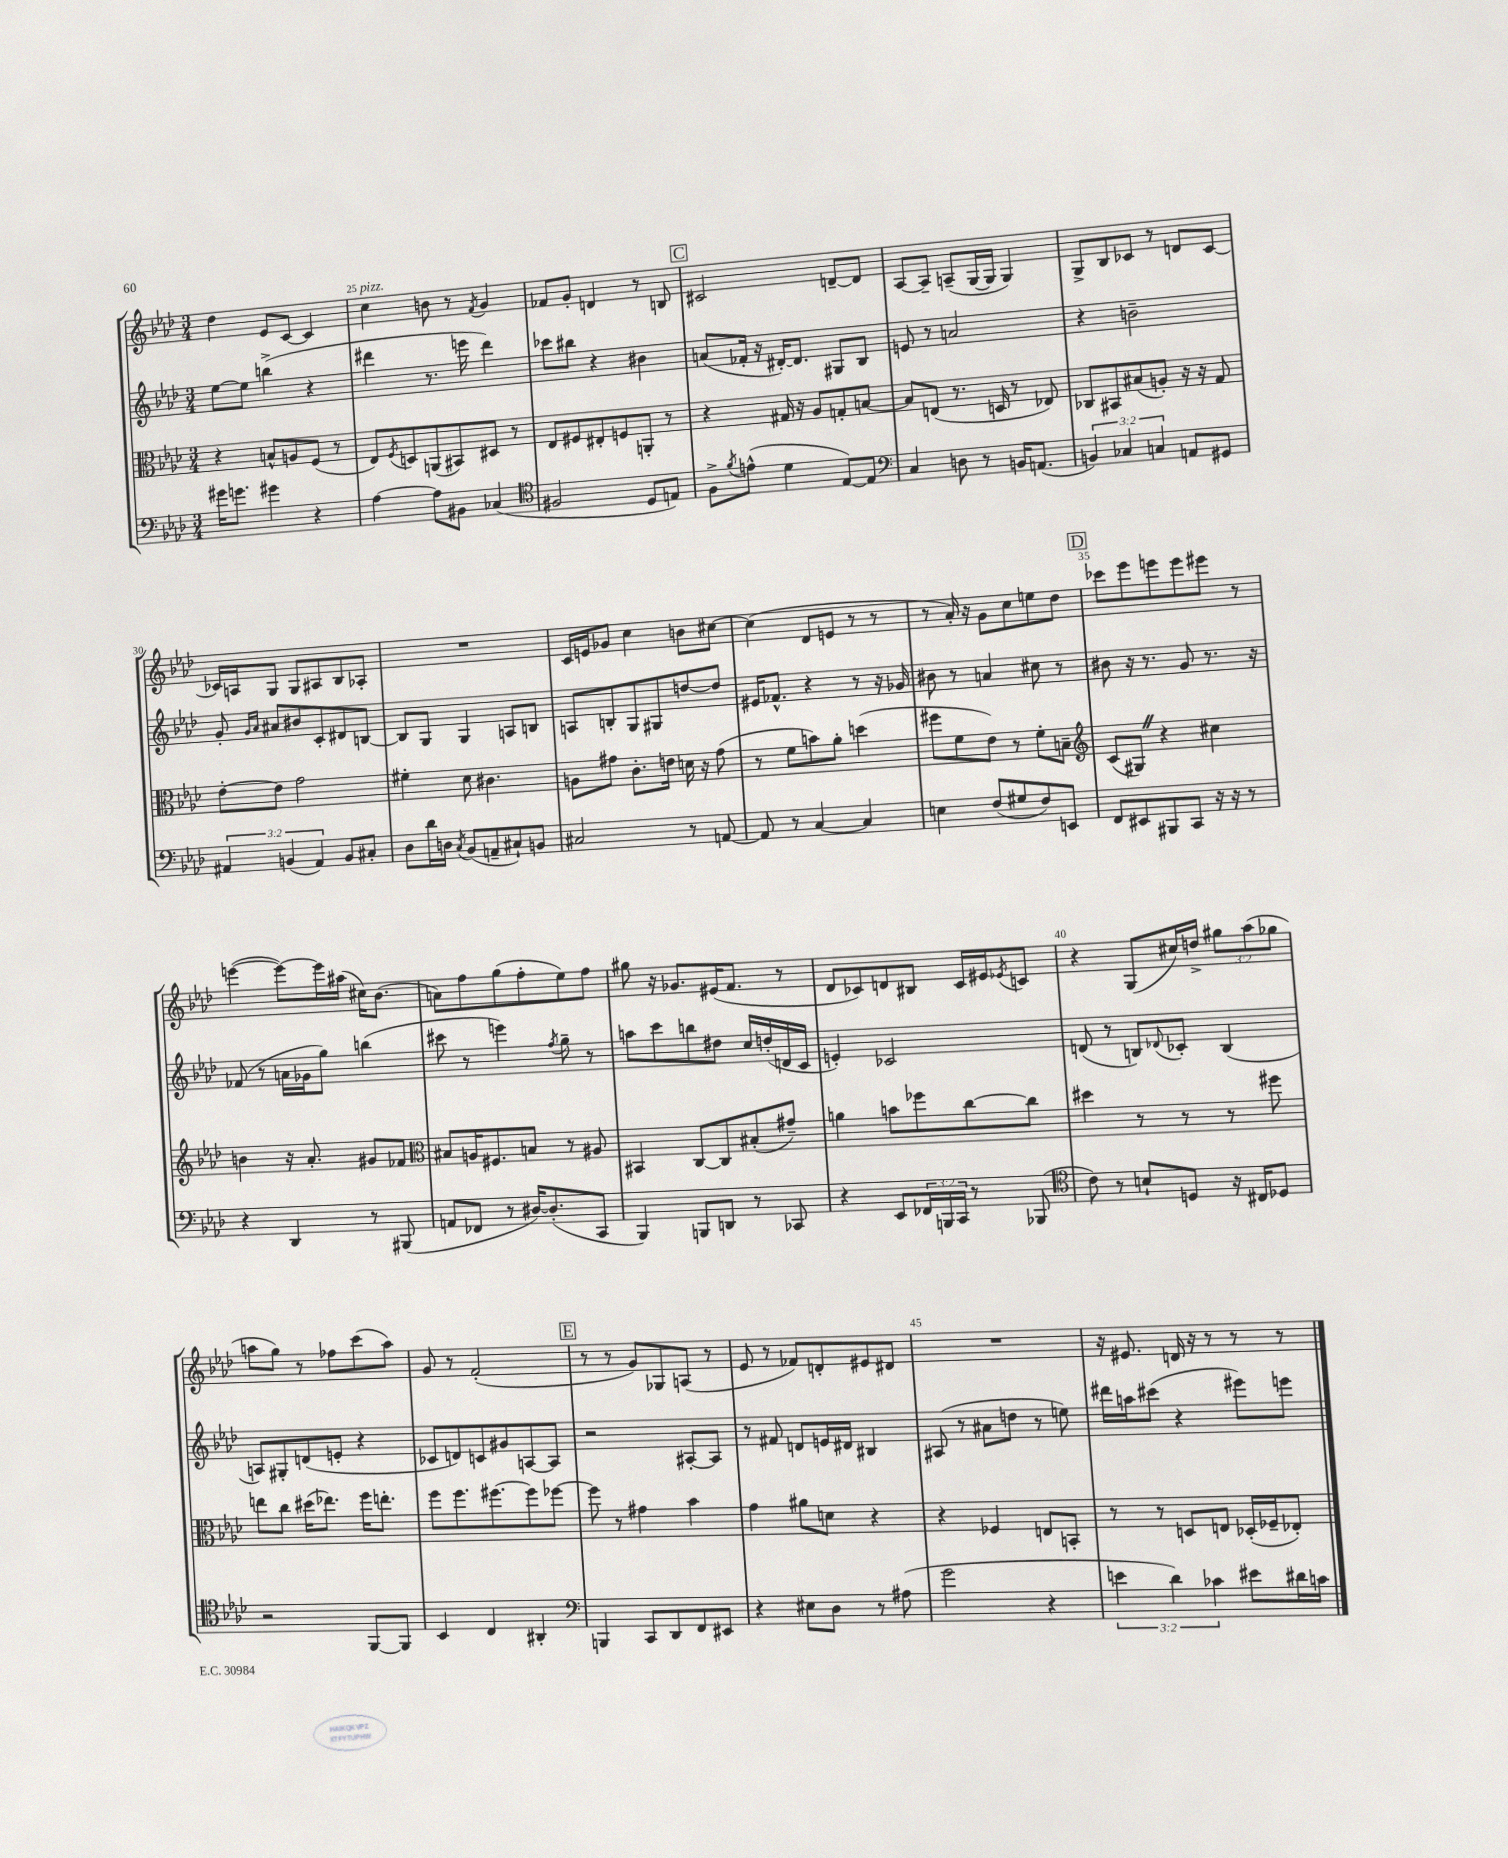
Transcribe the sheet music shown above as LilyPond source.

<<
\new StaffGroup <<
\new Staff = "s0" {
    \clef treble \key aes \major \numericTimeSignature \time 3/4 \override Staff.TupletNumber.text = #tuplet-number::calc-fraction-text
    des''4 ees'8 c'8~ c'4 |
    c''4^\markup { \italic "pizz." } b'8 r8 \acciaccatura { f'8 } g'4 |
    fes'8 g'8-. d'4 r8 b8 |
    \mark \markup { \box "C" } cis'2 d'8~-- d'8 |
    aes8~ aes8-- a8--( g16~ g16 g4) |
    g8-> bes8 ces'8 r8 d'8 ces'8~ |
    ces'16 a16 g8 g8 ais8 bes8 aes8-. |
    R2. |
    c'16 e'16 ges'8 c''4 b'8 cis''8~ |
    cis''4( des'8 e'8 r8 r8 |
    r8 aes'16-.) r16 g'8 c''8 e''8 des''8 |
    \mark \markup { \box "D" } ces'''8 ees'''8 e'''8 e'''8 eis'''8 r8 |
    e'''4~( e'''8~) e'''16 ais''16( cis''16) bes'8.( |
    a'8) f''8 g''8( f''8-. ees''8) f''8 |
    gis''8 r16 ges'8. eis'16( f'8. r8 |
    des'8 ces'8) d'8 bis8 ces'16 eis'16 \acciaccatura { ees'8 } c'8 |
    r4 g8( cis''16) d''16-> \tuplet 3/2 { gis''8 aes''8( ges''8 } |
    a''8 g''8) r8 fes''8 c'''8( a''8) |
    g'8 r8 f'2-.( |
    \mark \markup { \box "E" } r8 r8 g'8) ges8 a8( r8 |
    ees'8 r8 fes'8) d'8-. eis'8 dis'8 |
    R2. |
    r16 eis'8. d'16 r16 r8 r8 r8 \bar "|." |
}
\new Staff = "s1" {
    \clef treble \key aes \major \numericTimeSignature \time 3/4
    ees''8~ ees''8 b''4->( r4 |
    dis'''4 r8. e'''16 dis'''4) |
    ces'''8 bis''8 r4 bis'4 |
    \mark \markup { \box "C" } a'8( fes'16-. r16 dis'16~-.) dis'8. gis8 bes8 |
    e'8 r8 a'2 |
    r4 b'2-- |
    g'8-. \grace { g'16 aes'16 } ais'8 bis'8 c'8-. dis'8 b8~ |
    b8 g8 g4 a8 b8 |
    a8 b8-. g8 gis8 d''8~ d''8 |
    eis'16 fes'8.-^ r4 r8 r16 ges'16 |
    bis'8 r8 a'4 cis''8 r8 |
    \mark \markup { \box "D" } bis'8 r16 r8. g'8 r8. r16 |
    fes'8( r8 a'16 ges'16 g''8) b''4( |
    cis'''8 r8 e'''4) \acciaccatura { f''8 } g''8-- r8 |
    a''8 c'''8 b''8 dis''8 c''16 d''16-.( d'16 c'16 |
    e'4-.) ces'2 |
    d'8( r8 b8) \appoggiatura { des'8 } ces'8-. b4( |
    a8) gis8-. d'8( e'8-. r4 |
    ces'8 d'8) c'8 gis'8 a8~ a8 |
    \mark \markup { \box "E" } r2 ais8~-. ais8 |
    r8 fis'8 d'8 e'16 dis'16 bis4 |
    ais8( r8 ais'8 d''8 r8 e''8) |
    dis'''16 a''16 cis'''8( r4 eis'''8) e'''8 \bar "|." |
}
\new Staff = "s2" {
    \clef alto \key aes \major \numericTimeSignature \time 3/4
    r4 b8-^ a8 f8( r8 |
    ees8) \acciaccatura { f8 } d8 a,8( bis,8) dis8 r8 |
    ees8 fis8 eis8-. f8 a,8-. r8 |
    \mark \markup { \box "C" } r4 gis16 r16 aes8 g8-. b8~ |
    b8 e8( r8. d16 r8 ees8) |
    ces8 bis,8 bis8( a8-.) r16 r16 g8 |
    ees'8~-. ees'8 g'2 |
    fis'4-. des'8 cis'4. |
    a8 gis'8 c'8.-. e'16 d'16 r16 gis'8( |
    r8 f'8 b'8) aes'8-. d''4( |
    fis''8 f'8 ees'8) r8 f'8-. b8-- |
    \mark \markup { \box "D" } \clef treble c'8( gis8) \once \override BreathingSign.text = \markup { \musicglyph "scripts.caesura.straight" } \breathe r4 cis''4 |
    b'4 r16 aes'8.-. gis'8 fes'8 |
    \clef alto bis8 a16 fis8. b8 r8 ais8 |
    bis,4 c8~ c8 bis8-.( gis'8--) |
    a'4 b'8 fes''8 c''8~ c''8 |
    dis''4 r8 r8 r8 fis''8 |
    e''8 c''8 dis''16( ees''8.) f''16 e''8.-. |
    f''8 f''8. fis''8.~ fis''8 fes''8~ |
    \mark \markup { \box "E" } fes''8 r8 gis'4 bes'4 |
    g'4 ais'8 d'8 r4 |
    r4 fes4 e8 b,8-. |
    r8 r8 d8 e8 des16-.( fes16-- ees8-.) \bar "|." |
}
\new Staff = "s3" {
    \clef bass \key aes \major \numericTimeSignature \time 3/4 \override Staff.TupletNumber.text = #tuplet-number::calc-fraction-text
    gis'16 g'8. gis'4 r4 |
    aes4~ aes8 bis,8 ces4( |
    \clef tenor fis2 des8 e8) |
    \mark \markup { \box "C" } f8-> \acciaccatura { f'8 } e'8-^( des'4 ees8~) ees8 |
    \clef bass c4 d8 r8 b,16 a,8.( |
    \tuplet 3/2 { b,4) ces4 c4 } a,8 gis,8 |
    \tuplet 3/2 { ais,4 b,4( ais,4) } b,8 cis8-. |
    des8 des'16 d16 \acciaccatura { c8 } bes,8( a,8-- cis8-!) b,8 |
    cis2 r8 a,8~ |
    a,8 r8 c4~ c4 |
    e4 f8( gis8 f8) e,8 |
    \mark \markup { \box "D" } f,8 eis,8 bis,,8 c,8 r16 r16 r8 |
    r4 des,4 r8 bis,,8( |
    a,8 fes,8 r8 dis16~) dis8.-.( c,8 |
    bes,,4) b,,8 d,8 r8 ces,8 |
    r4 ees,8 \tuplet 3/2 { fes,16 b,,16 c,16 } r8 bes,,8( |
    \clef tenor c'8) r8 b8-! d8 r16 cis16 des8 |
    r2 f,8~ f,8 |
    bes,4 c4 ais,4-. |
    \mark \markup { \box "E" } \clef bass b,,4 c,8 des,8 f,8 eis,8 |
    r4 eis8 des8 r8 ais8( |
    g'2 r4 |
    \tuplet 3/2 { e'4 des'4) ces'4 } eis'8 dis'16 c'16 \bar "|." |
}
>>
>>
\layout { \context { \Score currentBarNumber = #24 \override BarNumber.break-visibility = ##(#f #t #t) barNumberVisibility = #(every-nth-bar-number-visible 5) } }
